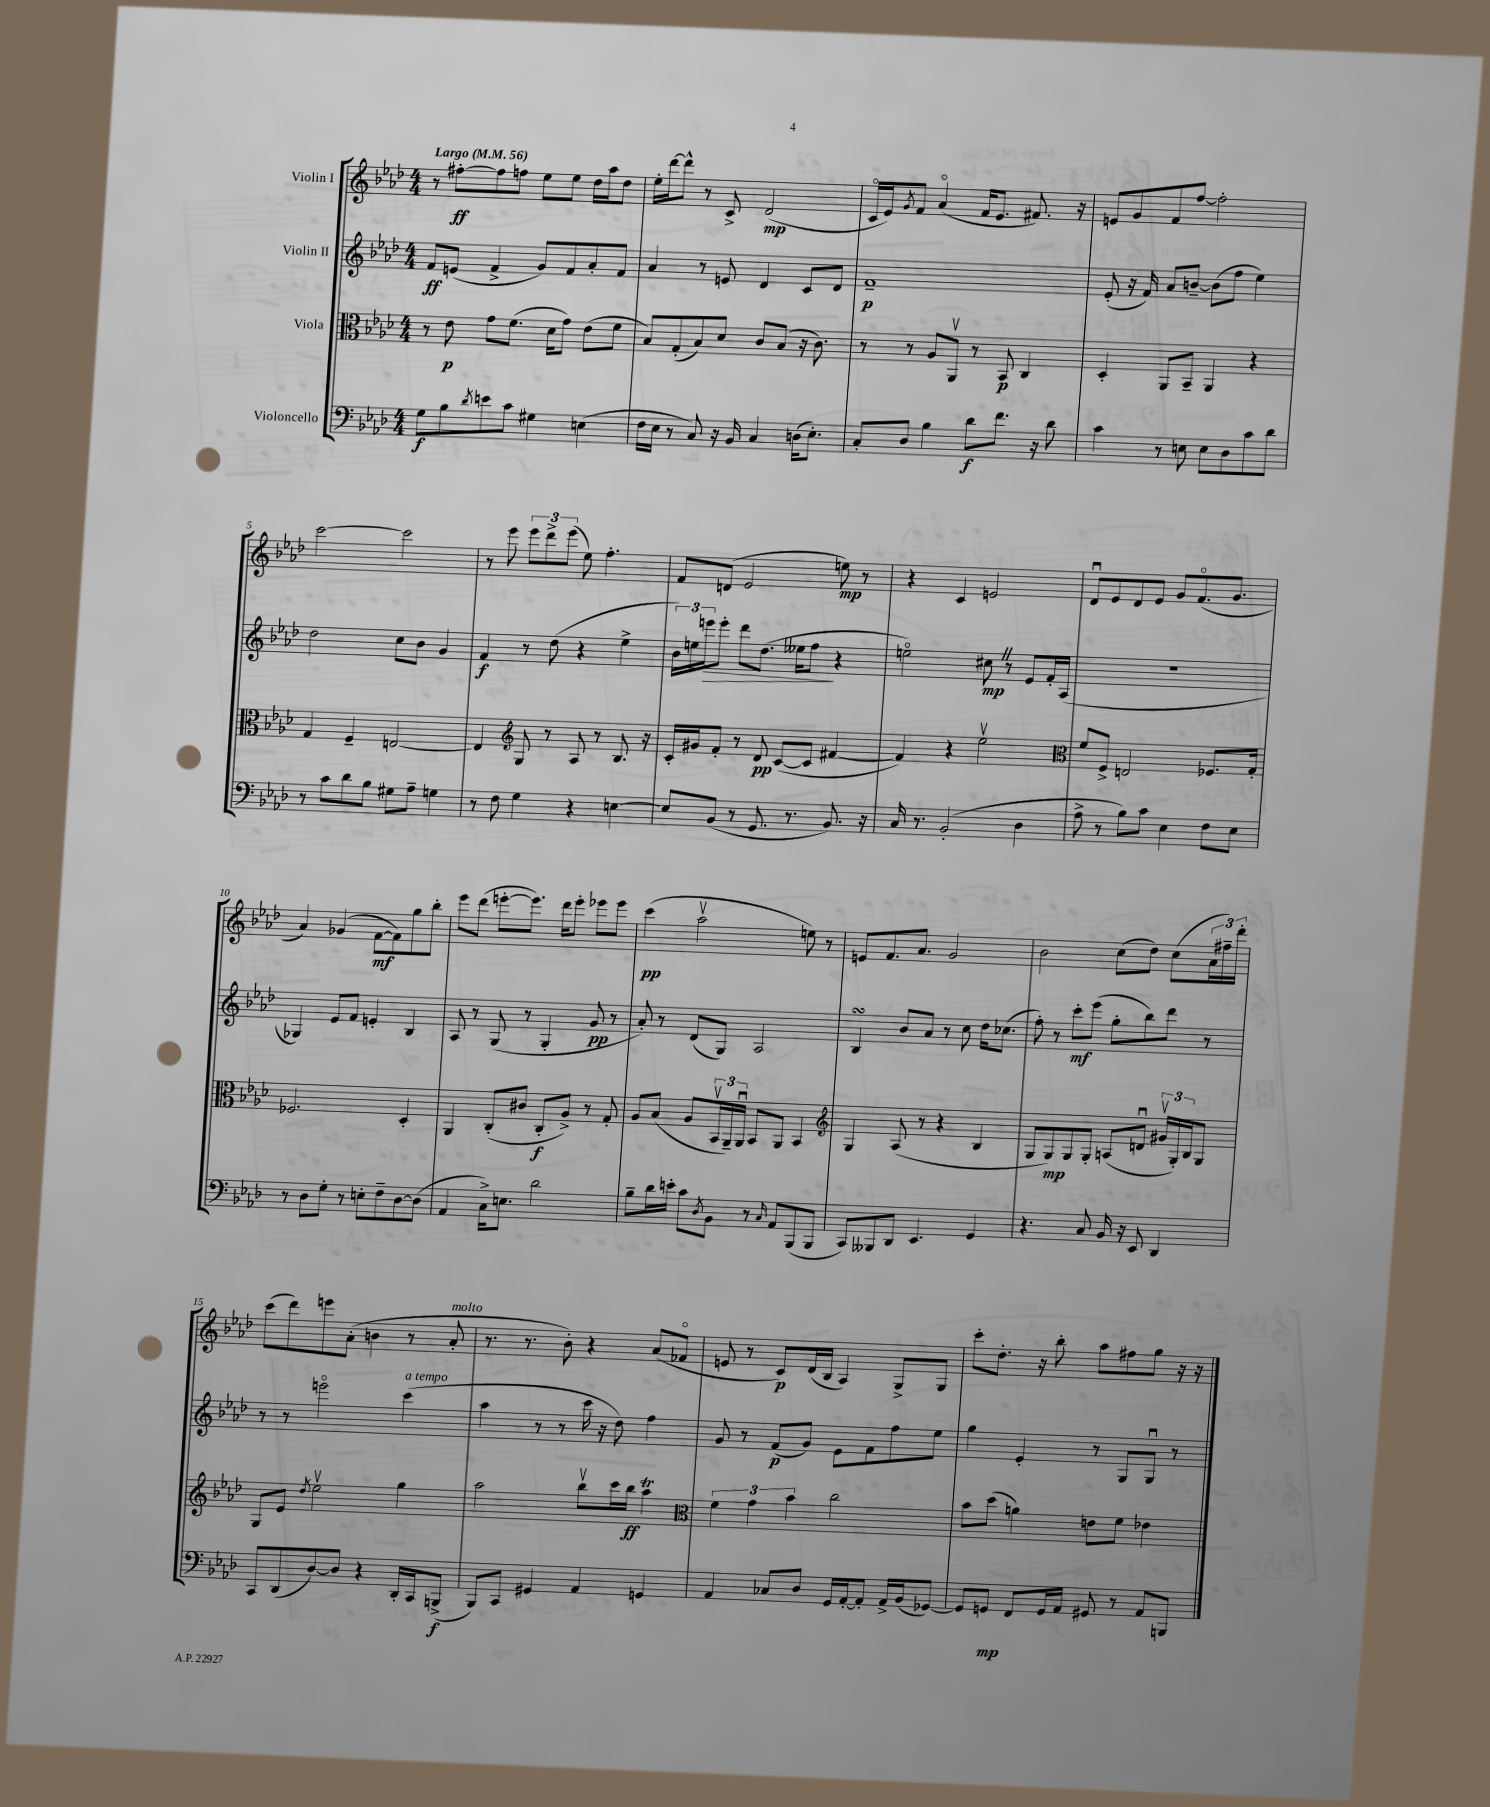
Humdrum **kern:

**kern	**dynam	**kern	**dynam	**kern	**dynam	**kern	**dynam
*part4	*part4	*part3	*part3	*part2	*part2	*part1	*part1
*staff4	*staff4	*staff3	*staff3	*staff2	*staff2	*staff1	*staff1
*I"Violoncello	*	*I"Viola	*	*I"Violin II	*	*I"Violin I	*
*clefF4	*	*clefC3	*	*clefG2	*	*clefG2	*
*k[b-e-a-d-]	*	*k[b-e-a-d-]	*	*k[b-e-a-d-]	*	*k[b-e-a-d-]	*
*M4/4	*	*M4/4	*	*M4/4	*	*M4/4	*
*MM56	*	*MM56	*	*MM56	*	*MM56	*
=1	=1	=1	=1	=1	=1	=1	=1
!	!	!	!	!	!	!LO:TX:a:B:t=Largo	!
8G\L	f	8r	.	8f/L	ff	8r	.
8B-\	.	8e-\	p	(8en/J	.	[8ff#X'\L	ff
8qd-/	.	.	.	.	.	.	.
8en\	.	8g\L	.	4f^/	.	8ff#\]	.
8c\J	.	(8.f\J	.	.	.	8ffn\J	.
4G#X\	.	.	.	8g/L)	.	8ee-\L	.
.	.	16d-\KL	.	.	.	.	.
.	.	8g\J)	.	8f/	.	8ee-\J	.
(4En\	.	(8e-\L	.	8a-'/	.	16dd-\LL	.
.	.	.	.	.	.	16aa-\J	.
.	.	8f\J	.	8f/J	.	8dd-\J	.
=2	=2	=2	=2	=2	=2	=2	=2
16F\LL	.	8B-/L)	.	4a-/	.	16ee-'\LL	.
16E-\JJ	.	.	.	.	.	[16ddd-\J	.
8r	.	(8G'/	.	.	.	8ddd-^^\J]	.
8C/)	.	8B-/)	.	8r	.	8r	.
16r	.	8d-/J	.	8en/	.	8c^/	.
16BB-/	.	.	.	.	.	.	.
4C/	.	8c/L	.	4d-/	.	(2d-/	mp
.	.	(8B-/J	.	.	.	.	.
(16Dn\KL	.	16r	.	8c/L	.	.	.
8.E-'\J)	.	8.c\)	.	.	.	.	.
.	.	.	.	8d-/J	.	.	.
=3	=3	=3	=3	=3	=3	=3	=3
8C'/L	.	8r	.	1f~	p	16c/LL	.
.	.	.	.	.	.	16e-/J)	.
.	.	.	.	.	.	8qg/	.
8D-/J	.	8r	.	.	.	8f/J	.
4B-\	.	8A-/L	.	.	.	(4a-/	.
.	.	8AA-v/J	.	.	.	.	.
8d-\L	f	8r	.	.	.	16f/KL	.
.	.	.	.	.	.	8.e-/J	.
8.f\J	.	8BB-/	p	.	.	.	.
.	.	4C/	.	.	.	8.f#X/)	.
16r	.	.	.	.	.	.	.
8d-\	.	.	.	.	.	.	.
.	.	.	.	.	.	16r	.
=4	=4	=4	=4	=4	=4	=4	=4
4c\	.	4D-'/	.	(8e-'/	.	8en/L	.
.	.	.	.	16r	.	8g/	.
.	.	.	.	16f/)	.	.	.
8r	.	8AA-/L	.	8a-/L	.	8f/	.
8En\	.	8BB-~/J	.	[8bn~/J	.	[8ff/J	.
8E\L	.	4AA-/	.	(8b\L]	.	2ff'\]	.
8D-\	.	.	.	8ff\J	.	.	.
8c\	.	4r	.	4ee-\)	.	.	.
8d-\J	.	.	.	.	.	.	.
!!LO:LB:g=z
=5	=5	=5	=5	=5	=5	=5	=5
8r	.	4G/	.	2dd-\	.	[2ccc\	.
8c\L	.	.	.	.	.	.	.
8d-\	.	4F~/	.	.	.	.	.
8B-\J	.	.	.	.	.	.	.
8G#X\L	.	[2En/	.	8cc\L	.	2ccc\]	.
8A-~\J	.	.	.	8b-\J	.	.	.
4Gn\	.	.	.	4g/	.	.	.
=6	=6	=6	=6	=6	=6	=6	=6
8r	.	4E/]	.	4f/	f	8r	.
8F\	.	.	.	.	.	8eee-\	.
*	*	*clefG2	*	*	*	*	*
4G\	.	8G/	.	8r	.	12eee-\L	.
.	.	.	.	.	.	12ddd-^\	.
.	.	8r	.	(8dd-\	.	.	.
.	.	.	.	.	.	(12eee-\J	.
4r	.	8A-/	.	4r	.	8ee-\)	.
.	.	8r	.	.	.	4.ff'\	.
[4En\	.	8.B-/	.	4ee-^\	.	.	.
.	.	16r	.	.	.	.	.
=7	=7	=7	=7	=7	=7	=7	=7
8E/L]	.	16c'/LL	.	24b-\LL)	.	8f/L	.
.	.	.	.	24een\	.	.	.
.	.	16g#X/J	.	.	.	.	.
!	!	!	!	!	!LO:HP:b	!	!
.	.	.	.	24eeen\J	>	.	.
(8BB-/J	.	8f'/J	.	8eee'\J	.	(8dn/J	.
8r	.	8r	.	8ddd-\L	.	2e-/	.
8.GG/	.	8d-/	pp	(8.dd-\J	.	.	.
.	.	([8c/L	.	.	.	.	.
8.r	.	.	.	16ee--X\KL	.	.	.
.	.	8c/J]	.	8ff\J	.	.	.
8.BB-/)	.	[4f#X/	.	4r	]	8een\)	mp
.	.	.	.	.	.	8r	.
16r	.	.	.	.	.	.	.
=8	=8	=8	=8	=8	=8	=8	=8
16C/	.	4f#/])	.	2een\)	.	4r	.
8.r	.	.	.	.	.	.	.
(2BB-'/	.	4r	.	.	.	4c/	.
.	.	2ee-v\	.	8cc#XZ\	mp	2en/	.
.	.	.	.	8r	.	.	.
4D-\	.	.	.	8e-/L	.	.	.
.	.	.	.	16f'/L	.	.	.
.	.	.	.	(16A-/JJ	.	.	.
=9	=9	=9	=9	=9	=9	=9	=9
*	*	*clefC3	*	*	*	*	*
8A-^\	.	8f/L	.	1r	.	8d-u/L	.
8r	.	8F^/J	.	.	.	8e-/	.
8B-\L)	.	2En/	.	.	.	8d-/	.
8c\J	.	.	.	.	.	8e-/J	.
4E-\	.	.	.	.	.	8g/L	.
.	.	.	.	.	.	(8.f/	.
8F\L	.	8.F-X/L	.	.	.	.	.
.	.	.	.	.	.	8.g/J	.
8E-\J	.	.	.	.	.	.	.
.	.	16G'/Jk	.	.	.	.	.
!!LO:LB:g=z
=10	=10	=10	=10	=10	=10	=10	=10
8r	.	2.F-X/	.	4G-X/)	.	4a-/)	.
8D-\L	.	.	.	.	.	.	.
8G'\J	.	.	.	8e-/L	.	(4g-X/	.
8r	.	.	.	8f/J	.	.	.
8En'\L	.	.	.	4en'/	.	[8f\L	mf
8F~\	.	.	.	.	.	8f\])	.
[8D-\	.	4D-'/	.	4B-/	.	8gg\	.
(8D-\J]	.	.	.	.	.	8bb-'\J	.
=11	=11	=11	=11	=11	=11	=11	=11
4AA-/	.	4AA-/	.	8A-/	.	8eee-\L	.
.	.	.	.	8r	.	(8ddd-\J	.
16C^\KL)	.	(8C'/L	.	(8G/	.	[8eeen'\L	.
8.En\J	.	.	.	.	.	.	.
.	.	8c#X/J	.	8r	.	8.eee\J])	.
2d-\	.	8C'/L	f	4G'/	.	.	.
.	.	.	.	.	.	16ddd-\KL	.
.	.	8A-^/J)	.	.	.	8eee'\J	.
.	.	8r	.	8g/	pp	8eee-X\L	.
.	.	8G'/	.	8r	.	8eee-\J	.
=12	=12	=12	=12	=12	=12	=12	=12
8B-~\L	.	8A-/L	.	8a-'/)	.	(4ccc\	pp
16d-\L	.	(8B-/J	.	8r	.	.	.
16en'\JJ	.	.	.	.	.	.	.
8c\L	.	8A-/L	.	(8d-/L	.	2aa-v\	.
8qD-/	.	.	.	.	.	.	.
8BB-\J	.	24BB-v/L	.	8G/J)	.	.	.
.	.	24AA-~/)	.	.	.	.	.
.	.	24AA-u/JJ	.	.	.	.	.
8r	.	8BB-/L	.	2A-/	.	.	.
16qqC/	.	.	.	.	.	.	.
8AA-/L	.	8AA-/J	.	.	.	.	.
(8BBB-/	.	4BB-/	.	.	.	8een\)	.
8BBB-/J	.	.	.	.	.	8r	.
=13	=13	=13	=13	=13	=13	=13	=13
*	*	*clefG2	*	*	*	*	*
8CC/L)	.	4G/	.	4B-sSSS/	.	8en/L	.
8BBB--X/	.	.	.	.	.	8.f/	.
8DD-/J	.	(8A-/	.	8b-/L	.	.	.
.	.	.	.	.	.	8.a-/J	.
4.EE-/	.	8r	.	8a-/J	.	.	.
.	.	4r	.	8r	.	2g/	.
.	.	.	.	8cc\	.	.	.
4GG/	.	4B-/	.	16dd-\KL	.	.	.
.	.	.	.	(8.cc-X\J	.	.	.
=14	=14	=14	=14	=14	=14	=14	=14
4.r	.	8G/L	.	8ff'\)	.	2b-\	.
.	.	8G/)	mp	8r	.	.	.
.	.	8G/	.	8ccc'\L	mf	.	.
8C/	.	8G'/J	.	(8eee-\J	.	.	.
16BB-/	.	(8An/L	.	8gg'\L	.	(8cc\L	.
16r	.	.	.	.	.	.	.
8EE-/	.	8dnu/J	.	8bb-\)	.	8dd-\J)	.
4DD-/	.	24g#Xv/LL	.	8ddd-\J	.	(8cc\L	.
.	.	24G'/)	.	.	.	.	.
.	.	24B-/J	.	.	.	.	.
.	.	8G/J	.	8r	.	24a-\L	.
.	.	.	.	.	.	24ff#X~\)	.
.	.	.	.	.	.	24ddd-'\JJ	.
!!LO:LB:g=z
=15	=15	=15	=15	=15	=15	=15	=15
8CC/L	.	8G/L	.	8r	.	(8ccc\L	.
(8DD-/	.	8e-/J	.	8r	.	8ddd-\)	.
.	.	8qdd-/	.	.	.	.	.
[8D-/)	.	2ee-v\	.	2eeen\	.	8eeen\	.
8D-/J]	.	.	.	.	.	(8a-'\J	.
4r	.	.	.	.	.	4bn\	.
!	!	!	!	!LO:TX:a:i:t=a tempo	!	!	!
16DD-'/LL	.	4gg\	.	(4ccc\	.	8r	.
16CC/J	.	.	.	.	.	.	.
!	!	!	!	!	!	!LO:TX:a:i:t=molto	!
(8BBBn^/J	f	.	.	.	.	8a-'/	.
=16	=16	=16	=16	=16	=16	=16	=16
8BBB-/L)	.	2aa-\	.	4aa-\	.	8.r	.
8CC/J	.	.	.	.	.	.	.
.	.	.	.	.	.	8.r	.
4GG#X/	.	.	.	8r	.	.	.
.	.	.	.	8r	.	8b-'\)	.
4AA-/	.	8bb-v\L	.	16ccc\	.	4r	.
.	.	.	.	16r	.	.	.
.	.	16ccc\L	.	8dd-\)	.	.	.
.	.	16bb-\JJ	ff	.	.	.	.
4GGn/	.	4aa-T\	.	4ff\	.	(8a-/L	.
.	.	.	.	.	.	8f-X/J	.
=17	=17	=17	=17	=17	=17	=17	=17
*	*	*clefC3	*	*	*	*	*
4AA-/	.	6f\	.	8g/	.	8en/	.
.	.	.	.	8r	.	8r	.
.	.	6g\	.	.	.	.	.
8C-X/L	.	.	.	(8f/L	p	8c/L)	p
.	.	6b-\	.	.	.	.	.
8D-/J	.	.	.	8g/J)	.	(16d-/L	.
.	.	.	.	.	.	16B-/JJ	.
16GG/LL	.	2cc\	.	8e-\L	.	4A-/)	.
[16AA-'/J	.	.	.	.	.	.	.
8AA-'/J]	.	.	.	8f\	.	.	.
16AA-^/LL	.	.	.	8ff\	.	8G^/L	.
(16BB-/J	.	.	.	.	.	.	.
[8GG-X/J)	.	.	.	8ee-\J	.	8G/J	.
=18	=18	=18	=18	=18	=18	=18	=18
8GG-/L]	.	8b-\L	.	4gg\	.	8ccc'\L	.
8GGn/J	mp	(8dd-\J	.	.	.	8.dd-'\J	.
8FF/L	.	4an\)	.	4e-'/	.	.	.
.	.	.	.	.	.	16r	.
16GG/L	.	.	.	.	.	8bb-'\	.
16AA-/JJ	.	.	.	.	.	.	.
8GG#X/	.	8en\L	.	8r	.	8aa-\L	.
8r	.	8f\J	.	8G/L	.	8ff#X\	.
8AA-/L	.	4e-X\	.	8Gu/J	.	8gg\J	.
8BBBn/J	.	.	.	8r	.	16r	.
.	.	.	.	.	.	16r	.
==	==	==	==	==	==	==	==
*-	*-	*-	*-	*-	*-	*-	*-
